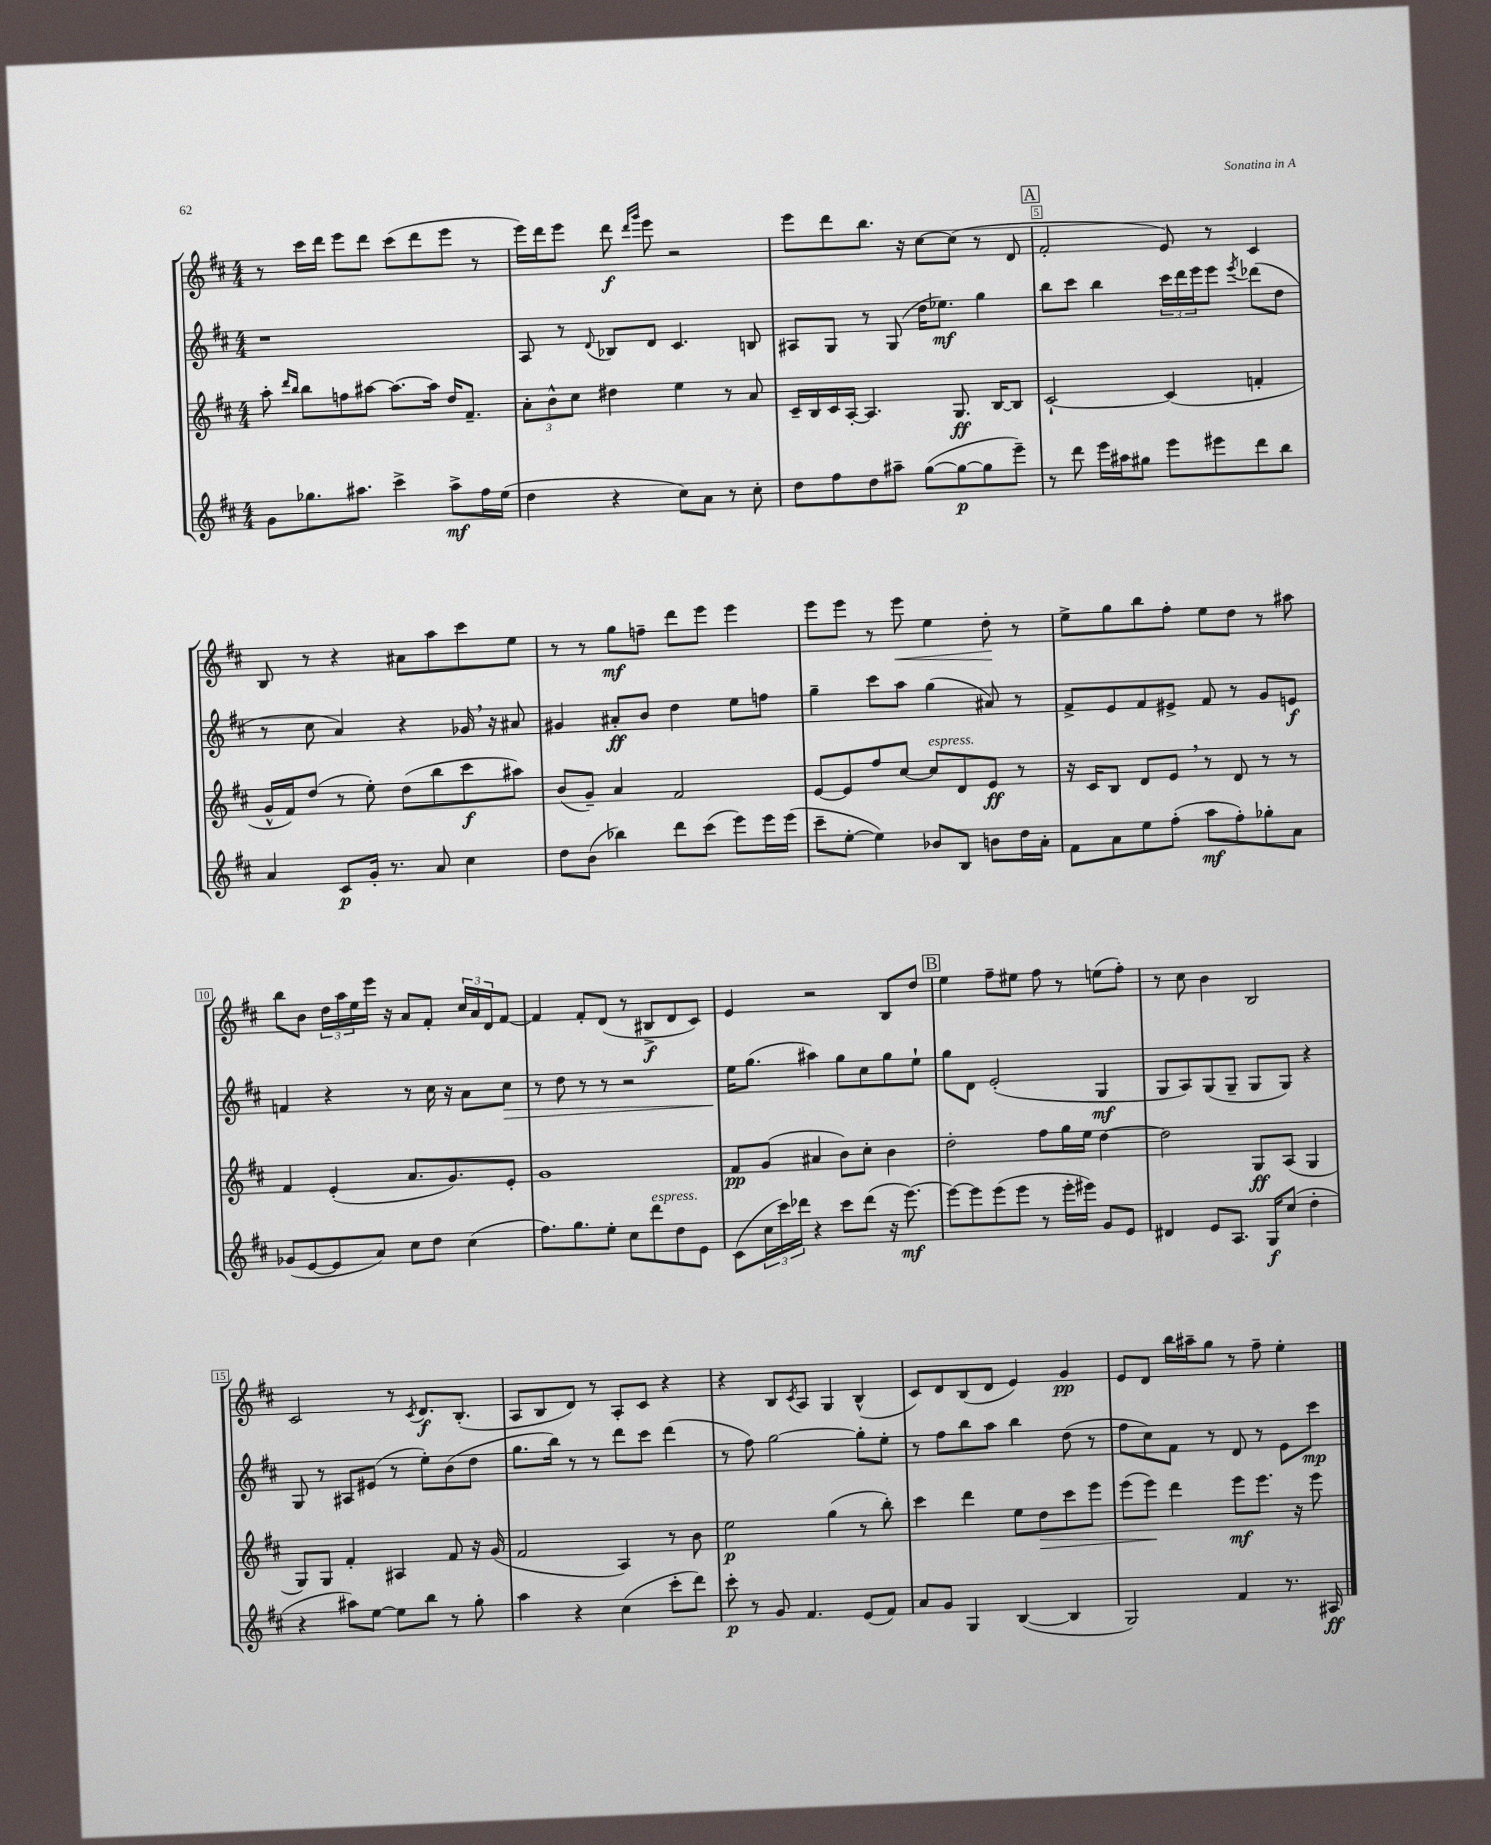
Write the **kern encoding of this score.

**kern	**dynam	**kern	**dynam	**kern	**dynam	**kern	**dynam
*part4	*part4	*part3	*part3	*part2	*part2	*part1	*part1
*staff4	*staff4	*staff3	*staff3	*staff2	*staff2	*staff1	*staff1
*clefG2	*	*clefG2	*	*clefG2	*	*clefG2	*
*k[f#c#]	*	*k[f#c#]	*	*k[f#c#]	*	*k[f#c#]	*
*M4/4	*	*M4/4	*	*M4/4	*	*M4/4	*
=2	=2	=2	=2	=2	=2	=2	=2
8g\L	.	8aa'\	.	1r	.	8r	.
.	.	16qqddd/LL	.	.	.	.	.
.	.	16qqbb/JJ	.	.	.	.	.
8.gg-X\	.	8bb\L	.	.	.	16ccc#\LL	.
.	.	.	.	.	.	16ddd\JJ	.
.	.	8ffn\	.	.	.	8eee\L	.
8.aa#X\J	.	.	.	.	.	.	.
.	.	[8aa#X\J	.	.	.	8ddd\J	.
4ccc#^\	.	8.aa#\L_	.	.	.	(8ccc#\L	.
.	.	.	.	.	.	8ddd\	.
.	.	16aa#\Jk]	.	.	.	.	.
8aa#^\L	mf	16dd/KL	.	.	.	8eee\J	.
.	.	8.f#~/J	.	.	.	.	.
16ff#\L	.	.	.	.	.	8r	.
(16ee\JJ	.	.	.	.	.	.	.
=3	=3	=3	=3	=3	=3	=3	=3
4dd\	.	12a'\L	.	8A/	.	16eee\LL)	.
.	.	.	.	.	.	16ddd\J	.
.	.	12b^^\	.	.	.	.	.
.	.	.	.	8r	.	8eee\J	.
.	.	12cc#\J	.	.	.	.	.
.	.	.	.	8qqd/	.	.	.
4r	.	4dd#X\	.	8B-X/L	.	8ddd\	f
.	.	.	.	.	.	16qqddd/LL	.
.	.	.	.	.	.	16qqggg/JJ	.
.	.	.	.	8d/J	.	8eee\	.
8cc#\L)	.	4ee\	.	4.c#/	.	2r	.
8a\J	.	.	.	.	.	.	.
8r	.	8r	.	.	.	.	.
8cc#'\	.	8a/	.	8Bn/	.	.	.
=4	=4	=4	=4	=4	=4	=4	=4
8dd\L	.	16c#~/LL	.	8A#X/L	.	8eee\L	.
.	.	16B/	.	.	.	.	.
8ff#\	.	16c#/	.	8G/J	.	8ddd\	.
.	.	[16A'/JJ	.	.	.	.	.
8dd\	.	4.A/]	.	8r	.	8.bb\J	.
8aa#X~\J	.	.	.	(8G/	.	.	.
.	.	.	.	.	.	16r	.
([8gg\L	.	.	.	16dd\KL	.	[8cc#\L	.
.	.	.	.	8.ee-X\J)	mf	.	.
8gg\_	p	8.G/	ff	.	.	(8cc#\J]	.
8gg\]	.	.	.	4gg\	.	8r	.
.	.	[16B/KL	.	.	.	.	.
8eee~\J)	.	8B/J]	.	.	.	8d/	.
!!LO:REH:place=s1:t=A
=5	=5	=5	=5	=5	=5	=5	=5
8r	.	[2c#`/	.	8bb\L	.	2f#'/	.
8ddd\	.	.	.	8ccc#\J	.	.	.
16eee\LL	.	.	.	4bb\	.	.	.
16aa#X\J	.	.	.	.	.	.	.
8gg#X\J	.	.	.	.	.	.	.
8eee\L	.	(4c#/]	.	24ccc#\LL	.	8e/)	.
.	.	.	.	24ddd\	.	.	.
.	.	.	.	24eee\J	.	.	.
8eee#X\	.	.	.	8eee\J	.	8r	.
.	.	.	.	8qeee/	.	.	.
8ddd\	.	4fn'/	.	(8ddd-X\L	.	4c#/	.
8bb\J	.	.	.	8dd\J	.	.	.
!!LO:LB:g=z
=6	=6	=6	=6	=6	=6	=6	=6
4a/	.	16g^^/LL	.	8r	.	8B/	.
.	.	16f#/J)	.	.	.	.	.
.	.	(8dd/J	.	8cc#\	.	8r	.
8c#/L	p	8r	.	4a/)	.	4r	.
16g'/Jk	.	8ee'\)	.	.	.	.	.
8.r	.	.	.	.	.	.	.
.	.	(8dd\L	.	4r	.	8a#X\L	.
8a/	.	8bb\	.	.	.	8aa\	.
4cc#\	.	8ccc#\	f	16g-X,/	.	8ccc#\	.
.	.	.	.	16r	.	.	.
.	.	8aa#X\J)	.	8a#X/	.	8ee\J	.
=7	=7	=7	=7	=7	=7	=7	=7
8dd\L	.	(8b/L	.	4g#X/	.	8r	.
(8b\J	.	8g~/J)	.	.	.	8r	.
4bb-X\)	.	4a/	.	8a#X'/L	ff	8gg\L	mf
.	.	.	.	8b/J	.	8ffn~\J	.
8ddd\L	.	2f#/	.	4dd\	.	8ddd\L	.
(8ccc#\J	.	.	.	.	.	8eee\J	.
8eee\L)	.	.	.	8ee\L	.	4eee\	.
16eee\L	.	.	.	8ffn\J	.	.	.
(16eee\JJ	.	.	.	.	.	.	.
=8	=8	=8	=8	=8	=8	=8	=8
8ccc#~\L	.	[8e/L	.	4gg~\	.	8eee\L	.
[8ee'\J	.	8e/]	.	.	.	8eee\J	.
4ee\])	.	8ff#/	.	8ccc#\L	.	8r	.
!	!	!	!	!	!	!	!LO:HP:b
.	.	[8cc#/J	.	8aa\J	.	8eee\	<
!	!	!LO:TX:a:i:t=espress.	!	!	!	!	!
8b-X/L	.	8cc#/L]	.	(4gg\	.	4ee\	.
8B/J	.	8d/	.	.	.	.	.
8bn\L	.	8e/J	ff	8a#X/)	.	8dd'\	.
16dd\L	.	8r	.	8r	.	8r	[
16a'\JJ	.	.	.	.	.	.	.
=9	=9	=9	=9	=9	=9	=9	=9
8f#\L	.	16r	.	8f#^/L	.	8ee^\L	.
.	.	16c#/KL	.	.	.	.	.
8a\	.	8B/J	.	8e/	.	8gg\	.
8ee\	.	8d/L	.	8f#/	.	8bb\	.
(8ff#'\J	.	8e,/J	.	8e#X^/J	.	8ff#'\J	.
8aa\L	mf	8r	.	8f#/	.	8ee\L	.
8ff#'\)	.	8d/	.	8r	.	8dd\J	.
8gg-X'\	.	8r	.	8g/L	.	8r	.
8a\J	.	8r	.	8en/J	f	8aa#X\	.
!!LO:LB:g=z
=10	=10	=10	=10	=10	=10	=10	=10
(8g-X/L	.	4f#/	.	4fn/	.	8bb\L	.
[8e/	.	.	.	.	.	8b\J	.
8e/]	.	(4e'/	.	4r	.	24dd\LL	.
.	.	.	.	.	.	24aa\	.
.	.	.	.	.	.	24ee\	.
8a/J)	.	.	.	.	.	16eee\JJ	.
.	.	.	.	.	.	16r	.
8cc#\L	.	8.a/L	.	8r	.	8a/L	.
8dd\J	.	.	.	16cc#\	.	8f#'/J	.
.	.	8.g/)	.	16r	.	.	.
(4cc#\	.	.	.	8a\L	.	24cc#/LL	.
.	.	.	.	.	.	24a/	.
.	.	.	.	.	.	24d/J	.
!	!	!	!	!	!LO:HP:b	!	!
.	.	8e'/J	.	8cc#\J	>	[8f#/J	.
=11	=11	=11	=11	=11	=11	=11	=11
8.ff#\L)	.	1g	.	8r	.	4f#/]	.
.	.	.	.	8dd\	.	.	.
8.gg\	.	.	.	.	.	.	.
.	.	.	.	8r	.	8f#'/L	.
8ee'\J	.	.	.	8r	.	(8d/J	.
8cc#\L	.	.	.	2r	.	8r	.
!LO:TX:a:i:t=espress.	!	!	!	!	!	!	!
8ddd\	.	.	.	.	.	8B#X^/L	f
8dd\	.	.	.	.	.	8d/	.
8e\J	.	.	.	.	.	8c#/J)	.
=12	=12	=12	=12	=12	=12	=12	=12
(8c#\L	.	8f#/L	pp	16ee\KL	.	4e/	.
.	.	.	.	(8.gg\J	]	.	.
24cc#\L	.	(8g/J	.	.	.	.	.
24ccc#\)	.	.	.	.	.	.	.
24ddd-X\JJ	.	.	.	.	.	.	.
4r	.	4a#X/	.	4aa#X\)	.	2r	.
8ccc#\L	.	8b\L)	.	8gg\L	.	.	.
(8ddd-\J	.	8cc#'\J	.	8cc#\	.	.	.
16r	.	4b\	.	8gg\	.	8B/L	.
[8.eee\)	mf	.	.	.	.	.	.
.	.	.	.	8ee`\J	.	8dd/J	.
!!LO:REH:place=s1:t=B
=13	=13	=13	=13	=13	=13	=13	=13
8eee\L_	.	2dd'\	.	8gg\L	.	4ee\	.
8eee\]	.	.	.	8d\J	.	.	.
(8eee\	.	.	.	(2e'/	.	8ff#~\L	.
8eee\J	.	.	.	.	.	8ee#X\J	.
8r	.	8ff#\L	.	.	.	8ff#\	.
16eee'\LL	.	16gg\L	.	.	.	8r	.
16eee#X\JJ)	.	16ee\JJ	.	.	.	.	.
8g/L	.	[4dd\	.	4G/	mf	(8een\L	.
8e/J	.	.	.	.	.	8ff#'\J)	.
=14	=14	=14	=14	=14	=14	=14	=14
4d#X/	.	2dd\]	.	8G/L	.	8r	.
.	.	.	.	8A/)	.	8cc#\	.
8e/L	.	.	.	(8G/	.	4b\	.
8.A/J	.	.	.	8G~/J	.	.	.
.	.	8G/L	ff	8G/L	.	2B/	.
16G/KL	f	.	.	.	.	.	.
(8cc#/J	.	(8A/J	.	8G/J)	.	.	.
4dd'\	.	4G/	.	4r	.	.	.
!!LO:LB:g=z
=15	=15	=15	=15	=15	=15	=15	=15
4r	.	8G/L)	.	8G/	.	2c#/	.
.	.	8G/J	.	8r	.	.	.
8aa#X\L)	.	4f#'/	.	8A#X/L	.	.	.
[8ee\J	.	.	.	(8e#X/J	.	.	.
8ee\L]	.	4A#X/	.	8r	.	8r	.
.	.	.	.	.	.	8qc#/	.
8bb\J	.	.	.	8ee'\L)	.	8.d/L	f
8r	.	8f#/	.	(8b\	.	.	.
.	.	.	.	.	.	(8.B'/J	.
8gg'\	.	16r	.	8dd\J	.	.	.
.	.	(16g/	.	.	.	.	.
=16	=16	=16	=16	=16	=16	=16	=16
4aa\	.	2f#/	.	8.gg\L	.	8A/L	.
.	.	.	.	.	.	8B/	.
.	.	.	.	16bb\Jk)	.	.	.
4r	.	.	.	8r	.	8d/J)	.
.	.	.	.	8r	.	8r	.
(4cc#\	.	4A/)	.	8ddd\L	.	8A'/L	.
.	.	.	.	8ccc#\J	.	8c#/J	.
8ccc#'\L	.	8r	.	(4ddd\	.	4r	.
8ddd\J)	.	8b\	.	.	.	.	.
=17	=17	=17	=17	=17	=17	=17	=17
8ccc#'\	p	2ee\	p	8r	.	4r	.
8r	.	.	.	8ff#\)	.	.	.
8g/	.	.	.	[2gg\	.	8B/L	.
.	.	.	.	.	.	8qc#/	.
4.f#/	.	.	.	.	.	8A/J	.
.	.	(4gg\	.	.	.	4G/	.
(8e/L	.	8r	.	8gg'\L]	.	(4B^^/	.
8f#/J)	.	8bb'\)	.	8ee'\J	.	.	.
=18	=18	=18	=18	=18	=18	=18	=18
8a/L	.	4ccc#\	.	8r	.	8c#/L)	.
8g/J	.	.	.	8ff#\L	.	8d/	.
4G/	.	4ddd\	.	8bb\	.	(8B/	.
.	.	.	.	8aa\J	.	8d/J	.
([4B/	.	8ee\L	.	4bb\	.	4e/)	.
!	!	!	!LO:HP:b	!	!	!	!
.	.	8dd\	>	.	.	.	.
4B/]	.	8ccc#\	.	(8dd\	.	4g/	pp
.	.	8eee\J	.	8r	.	.	.
=19	=19	=19	=19	=19	=19	=19	=19
2G/)	.	(8eee\L	.	8ff#\L	.	8e/L	.
.	.	8eee\J)	.	8cc#\)	.	8d/J	.
.	.	4ddd\	]	8f#\J	.	16bb\LL	.
.	.	.	.	.	.	16aa#X~\J	.
.	.	.	.	8r	.	8gg\J	.
4f#/	.	8eee\L	mf	8d/	.	8r	.
.	.	8.eee\J	.	8r	.	8ff#~\	.
8.r	.	.	.	8e\L	.	4ee'\	.
.	.	16r	.	.	.	.	.
.	.	8eee\	.	8ccc#\J	mp	.	.
16A#X/	ff	.	.	.	.	.	.
==	==	==	==	==	==	==	==
*-	*-	*-	*-	*-	*-	*-	*-
